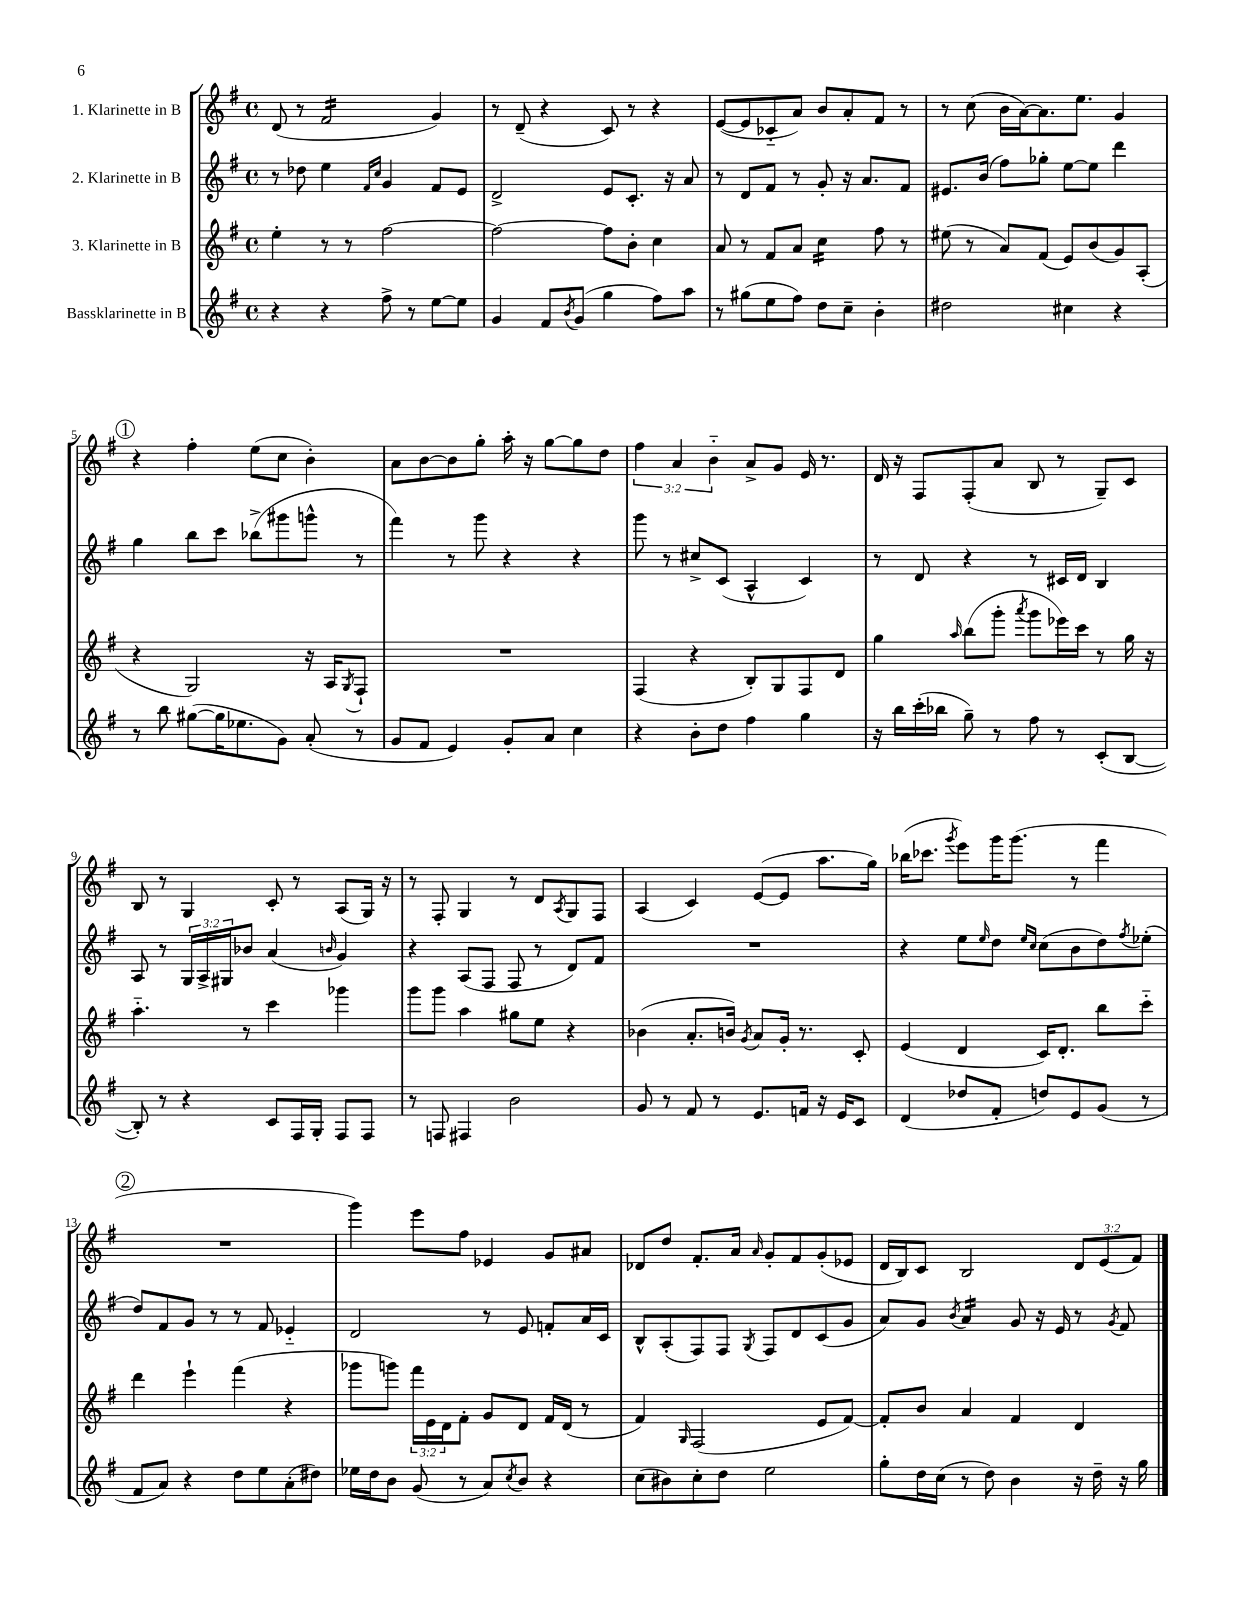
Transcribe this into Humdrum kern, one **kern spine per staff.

**kern	**kern	**kern	**kern
*staff4	*staff3	*staff2	*staff1
*clefG2	*clefG2	*clefG2	*clefG2
*k[f#]	*k[f#]	*k[f#]	*k[f#]
*M4/4	*M4/4	*M4/4	*M4/4
*met(c)	*met(c)	*met(c)	*met(c)
4r	4ee'	8r	(8d
.	.	8dd-	8r
4r	8r	4ee	2f#
.	8r	.	.
.	.	16qqf#	.
.	.	16qqcc	.
8ff#^	[2ff#	4g	.
8r	.	.	.
[8ee	.	8f#	4g)
8ee]	.	8e	.
=	=	=	=
4g	2ff#_	2d^	8r
.	.	.	(8d~
8f#	.	.	4r
8qb	.	.	.
(8g	.	.	.
4gg	8ff#]	8e	8c)
.	8b'	8.c'	8r
8ff#)	4cc	.	4r
.	.	16r	.
8aa	.	8a	.
=	=	=	=
8r	8a	8r	([8e
(8gg#	8r	8d	8e]
8ee	8f#	8f#	8c-'~
8ff#)	8a	8r	8a)
8dd	4cc	8g'	8b
8cc~	.	16r	8a'
.	.	8.a	.
4b'	8ff#	.	8f#
.	8r	8f#	8r
=	=	=	=
2dd#	(8ee#	8.e#	8r
.	8r	.	(8cc
.	.	(16b	.
.	8a)	8ff#)	16b
.	.	.	[16a)
.	(8f#	8gg-'	8.a]
4cc#	8e)	[8ee	.
.	.	.	8.ee
.	(8b	8ee]	.
4r	8g)	4ddd	4g
.	(8A'	.	.
=	=	=	=
8r	4r	4gg	4r
8bb	.	.	.
([8gg#	2G)	8bb	4ff#'
16gg#]	.	8ccc	.
8.ee-	.	.	.
.	.	(8bb-^	(8ee
8g)	.	8ggg#	8cc
(8a'	16r	8ggg^^	4b')
.	16A	.	.
.	8qG	.	.
8r	8F#`	8r	.
=	=	=	=
8g	1r	4fff#)	8a
8f#	.	.	[8b
4e)	.	8r	8b]
.	.	8ggg	8gg'
8g'	.	4r	16aa'
.	.	.	16r
8a	.	.	[8gg
4cc	.	4r	8gg]
.	.	.	8dd
=	=	=	=
4r	(4F#	8ggg	6ff#
.	.	8r	.
.	.	.	6a
8b'	4r	8cc#^	.
.	.	.	6b'~
8dd	.	(8c	.
4ff#	8B')	4A^^	8a^
.	8G	.	8g
4gg	8F#	4c)	16e
.	.	.	8.r
.	8d	.	.
=	=	=	=
16r	4gg	8r	16d
16bb	.	.	16r
(16ccc'	.	8d	8F#
16bb-	.	.	.
.	16qqaa	.	.
8gg~)	(8bb	4r	(8F#'
8r	8ggg'	.	8a
.	8qaaa	.	.
8ff#	8ggg	8r	8B
8r	16eee-)	16c#	8r
.	16ccc	16d	.
(8c'	8r	4B	8G~)
[8B	16gg	.	8c
.	16r	.	.
=	=	=	=
8B'])	4.aa'~	8A	8B
8r	.	8r	8r
4r	.	24G	4G
.	.	24A^	.
.	.	24G#	.
.	8r	8b-	.
8c	4ccc	(4a	8c'
16F#	.	.	8r
16G'	.	.	.
.	.	16qqb	.
8F#	4ggg-	4g)	(8A
8F#	.	.	16G)
.	.	.	16r
=	=	=	=
8r	8ggg	4r	8r
8F	8ggg	.	8F#'
4F#	4aa	(8A	4G
.	.	8F#	.
2b	8gg#	8F#	8r
.	8ee	8r	8d
.	.	.	8qA
.	4r	8d)	8G
.	.	8f#	8F#
=	=	=	=
8g	(4b-	1r	(4A
8r	.	.	.
8f#	8.a'	.	4c)
8r	.	.	.
.	16b)	.	.
.	8qg	.	.
8.e	8a	.	([8e
.	16g'	.	8e]
16f	8.r	.	.
16r	.	.	8.aa
16e	.	.	.
8c	8c'	.	.
.	.	.	16gg)
=	=	=	=
(4d	(4e	4r	(16bb-
.	.	.	8.ccc-
.	.	.	8qggg
8dd-	4d	8ee	8eee)
.	.	16qqee	.
8f#'	.	8dd	16ggg
.	.	.	(8.ggg
.	.	16qqee	.
.	.	16qqcc	.
8dd)	16c)	(8cc	.
.	8.d'	.	.
8e	.	8b	8r
(8g	8bb	8dd)	4fff#
.	.	8qff#	.
8r	8ccc'~	(8ee-'	.
=	=	=	=
8f#	4ddd	8dd)	1r
8a)	.	8f#	.
4r	4eee`	8g	.
.	.	8r	.
8dd	(4fff#	8r	.
8ee	.	8f#	.
(8a'	4r	4e-'~	.
8dd#)	.	.	.
=	=	=	=
16ee-	8ggg-	2d	4ggg)
16dd	.	.	.
8b	8ggg)	.	.
(8g	24fff#	.	8eee
.	24e	.	.
.	24d	.	.
8r	8f#'	.	8ff#
8a)	8g	8r	4e-
8qcc	.	.	.
8b	8d	8e	.
4r	16f#	8f'	8g
.	(16d	.	.
.	8r	16a	8a#
.	.	16c	.
=	=	=	=
(8cc	4f#)	8B^^	8d-
8b#)	.	(8A'	8dd
.	16qqG	.	.
8cc'	(2F#	8F#)	8.f#'
8dd	.	8F#	.
.	.	.	16a
.	.	8qG	16qqa
2ee	.	8F#	8g'
.	.	8d	8f#
.	8e	(8c	(8g'
.	[8f#)	8g	8e-
=	=	=	=
8gg'	8f#']	8a)	16d
.	.	.	16B)
16dd	8b	8g	8c
(16cc	.	.	.
.	.	8qb	.
8r	4a	4a	2B
8dd)	.	.	.
4b	4f#	8g	.
.	.	16r	.
.	.	16e	.
16r	4d	8r	12d
16dd~	.	.	.
.	.	.	(12e
.	.	8qg	.
16r	.	8f#	.
.	.	.	12f#)
16gg	.	.	.
==	==	==	==
*-	*-	*-	*-
